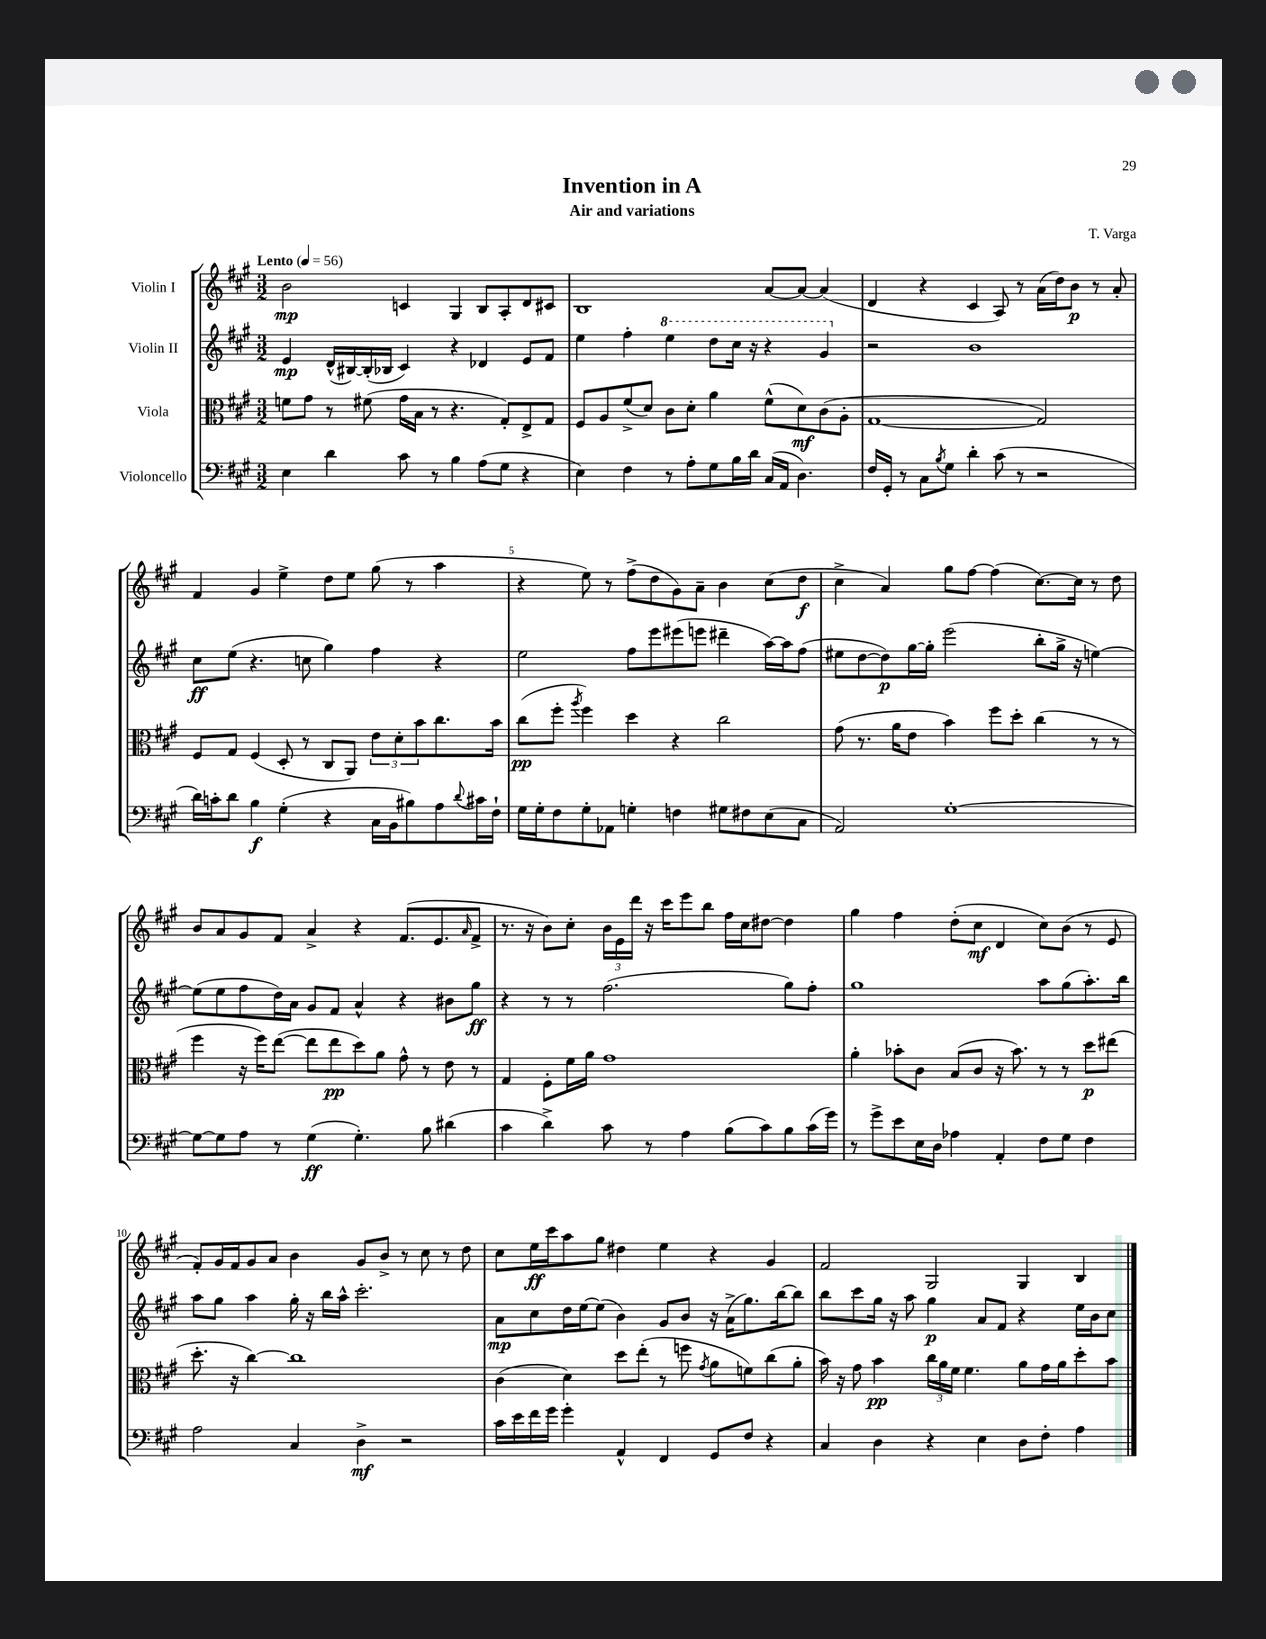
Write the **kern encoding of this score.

**kern	**kern	**kern	**kern
*staff4	*staff3	*staff2	*staff1
*clefF4	*clefC3	*clefG2	*clefG2
*k[f#c#g#]	*k[f#c#g#]	*k[f#c#g#]	*k[f#c#g#]
*M3/2	*M3/2	*M3/2	*M3/2
*MM56	*MM56	*MM56	*MM56
4E	8f	4e	2b
.	8g#	.	.
4d	8r	(16d^^	.
.	.	[16B#)	.
.	(8f#	(16B#']	.
.	.	16B-	.
8c#	16g#	4c#)	4c
.	16B	.	.
8r	8r	.	.
4B	4.r	4r	4G#
(8A	.	4d-	8B
8G#	8G#')	.	8A'
4r	8E^	8e	8d
.	8G#	8f#	8c#
=	=	=	=
4E)	8F#	4ee	1B
.	8A	.	.
4F#	(8f#^	4ff#'	.
.	8d)	.	.
8r	8c#	4eee	.
8A'	8d'	.	.
8G#	4a	8ddd	.
16B	.	16ccc#	.
16d	.	16r	.
(16C#	(8f#^^	4r	[8a
16AA	.	.	.
4.D)	8d)	.	8a_
.	(8c#	4gg#	(4a]
.	8A'	.	.
=	=	=	=
16F#	[1G#	2r	4d
16GG#'	.	.	.
8r	.	.	.
8C#	.	.	4r
8qB	.	.	.
8G#	.	.	.
4d'	.	1b	4c#
(8c#	.	.	8A)
8r	.	.	8r
2r	2G#])	.	(16a
.	.	.	16dd)
.	.	.	8b
.	.	.	8r
.	.	.	8a'
=	=	=	=
16d)	8F#	8cc#	4f#
16c'	.	.	.
8d	8G#	(8ee	.
4B	(4F#	4.r	4g#
(4G#'	8D'	.	4ee^
.	8r	8cc	.
4r	8C#	4gg#)	8dd
.	8AA)	.	8ee
16C#	12e	4ff#	(8gg#
16BB	.	.	.
.	12d'	.	.
8B#)	.	.	8r
.	12b	.	.
8A	8.cc#	4r	4aa
8qqd	.	.	.
16c#	.	.	.
16F#`	16b	.	.
=	=	=	=
16G#	(8cc#	2ee	4r
16G#'	.	.	.
8F#	8ff#'	.	.
.	8qaa	.	.
8G#'	4ff#)	.	8ee)
8AA-	.	.	8r
4G'	4dd	8ff#	(8ff#^
.	.	8eee	8dd
4F	4r	(8eee#	8g#)
.	.	8eee	8a~
8G#	2cc#	4ddd#~	4b
8F#	.	.	.
(8E	.	[16aa)	(8cc#
.	.	16aa]	.
8C#	.	(8ff#	8dd
=	=	=	=
2AA)	(8g#	8ee#	4cc#^
.	8.r	[8dd	.
.	.	8dd])	4a)
.	16a	.	.
.	8e	[16gg#	.
.	.	16gg#']	.
[1G#'	4b)	(2eee	8gg#
.	.	.	[8ff#
.	8ff#	.	(4ff#]
.	8dd'	.	.
.	(4cc#	8bb'	[8.cc#)
.	.	16gg#^	.
.	.	16r	16cc#]
.	8r	[4ee)	8r
.	8r	.	8dd
=	=	=	=
8G#_	4ff#	(8ee]	8b
8G#]	.	8ee	8a
8A	16r	8ff#	8g#
.	16ff#)	.	.
8r	([8ee	16dd)	8f#
.	.	16a	.
(4G#	8ee]	8g#	4a^
.	8ee	8f#	.
4.G#')	8dd)	4a^^	4r
.	8a	.	.
.	8g#^^	4r	(8.f#
8B	8r	.	.
.	.	.	8.e
(4d#	8e	8b#	.
.	.	.	16qqa
.	8r	8gg#	8f#^
=	=	=	=
4c#	4G#	4r	8.r
.	.	.	16r
4d^)	8F#'	8r	8b)
.	16f#	8r	8cc#'
.	16a	.	.
8c#	1g#	(2.ff#	24b
.	.	.	24e
.	.	.	24ddd
8r	.	.	16r
.	.	.	16ccc#
4A	.	.	8eee
.	.	.	8bb
(8B	.	.	16ff#
.	.	.	16cc#
8c#)	.	.	[8dd#
8B	.	8gg#)	4dd#]
(16c#	.	8ff#'	.
16g#)	.	.	.
=	=	=	=
8r	4a'	1gg#	4gg#
8g#^	.	.	.
8e	8b-'	.	4ff#
16E	8c#	.	.
16D	.	.	.
4A-	(8B	.	(8dd'
.	8c#	.	8cc#
4AA'	16r	.	4d
.	8.b-)	.	.
8F#	8r	8aa	8cc#)
8G#	8r	(8gg#	(8b
4F#	8dd	8.aa')	8r
.	(8ee#	.	8e
.	.	16bb	.
=	=	=	=
2A	8.dd'	8aa	8f#')
.	.	8gg#	16g#
.	16r	.	16f#
.	[4cc#)	4aa	8g#
.	.	.	8a
4C#	1cc#]	16gg#'	4b
.	.	16r	.
.	.	16bb	.
.	.	16aa^^	.
4D^	.	2.ccc#'	8g#
.	.	.	8b^
2r	.	.	8r
.	.	.	8cc#
.	.	.	8r
.	.	.	8dd
=	=	=	=
16c#	(4c#	8a	8cc#
16e	.	.	.
16f#	.	8cc#	16ee
16g#	.	.	16ccc#
4g#'	4d)	16dd	8aa
.	.	[16ee	.
.	.	(8ee]	8gg#
4AA^^	8dd	4b)	4dd#
.	(8ee'	.	.
4FF#	8r	8g#	4ee
.	8ff	8b	.
.	8qg#	.	.
8GG#	8a	16r	4r
.	.	(16a^	.
8F#	8f)	8.gg#)	.
4r	(8cc#	.	4g#
.	.	[16bb	.
.	8a'	8bb]	.
=	=	=	=
4C#	16b)	8bb	2f#
.	16r	.	.
.	8g#	8ccc#	.
4D	4b	16gg#	.
.	.	16r	.
.	.	8aa	.
4r	24cc#	4gg#	2G#
.	24a	.	.
.	24f#	.	.
.	4.f#	.	.
4E	.	8a	.
.	.	8f#	.
8D	8a	4r	4G#
8F#'	16g#	.	.
.	16a	.	.
4A	8dd'	16ee	4B
.	.	16b	.
.	8b	8cc#	.
==	==	==	==
*-	*-	*-	*-
